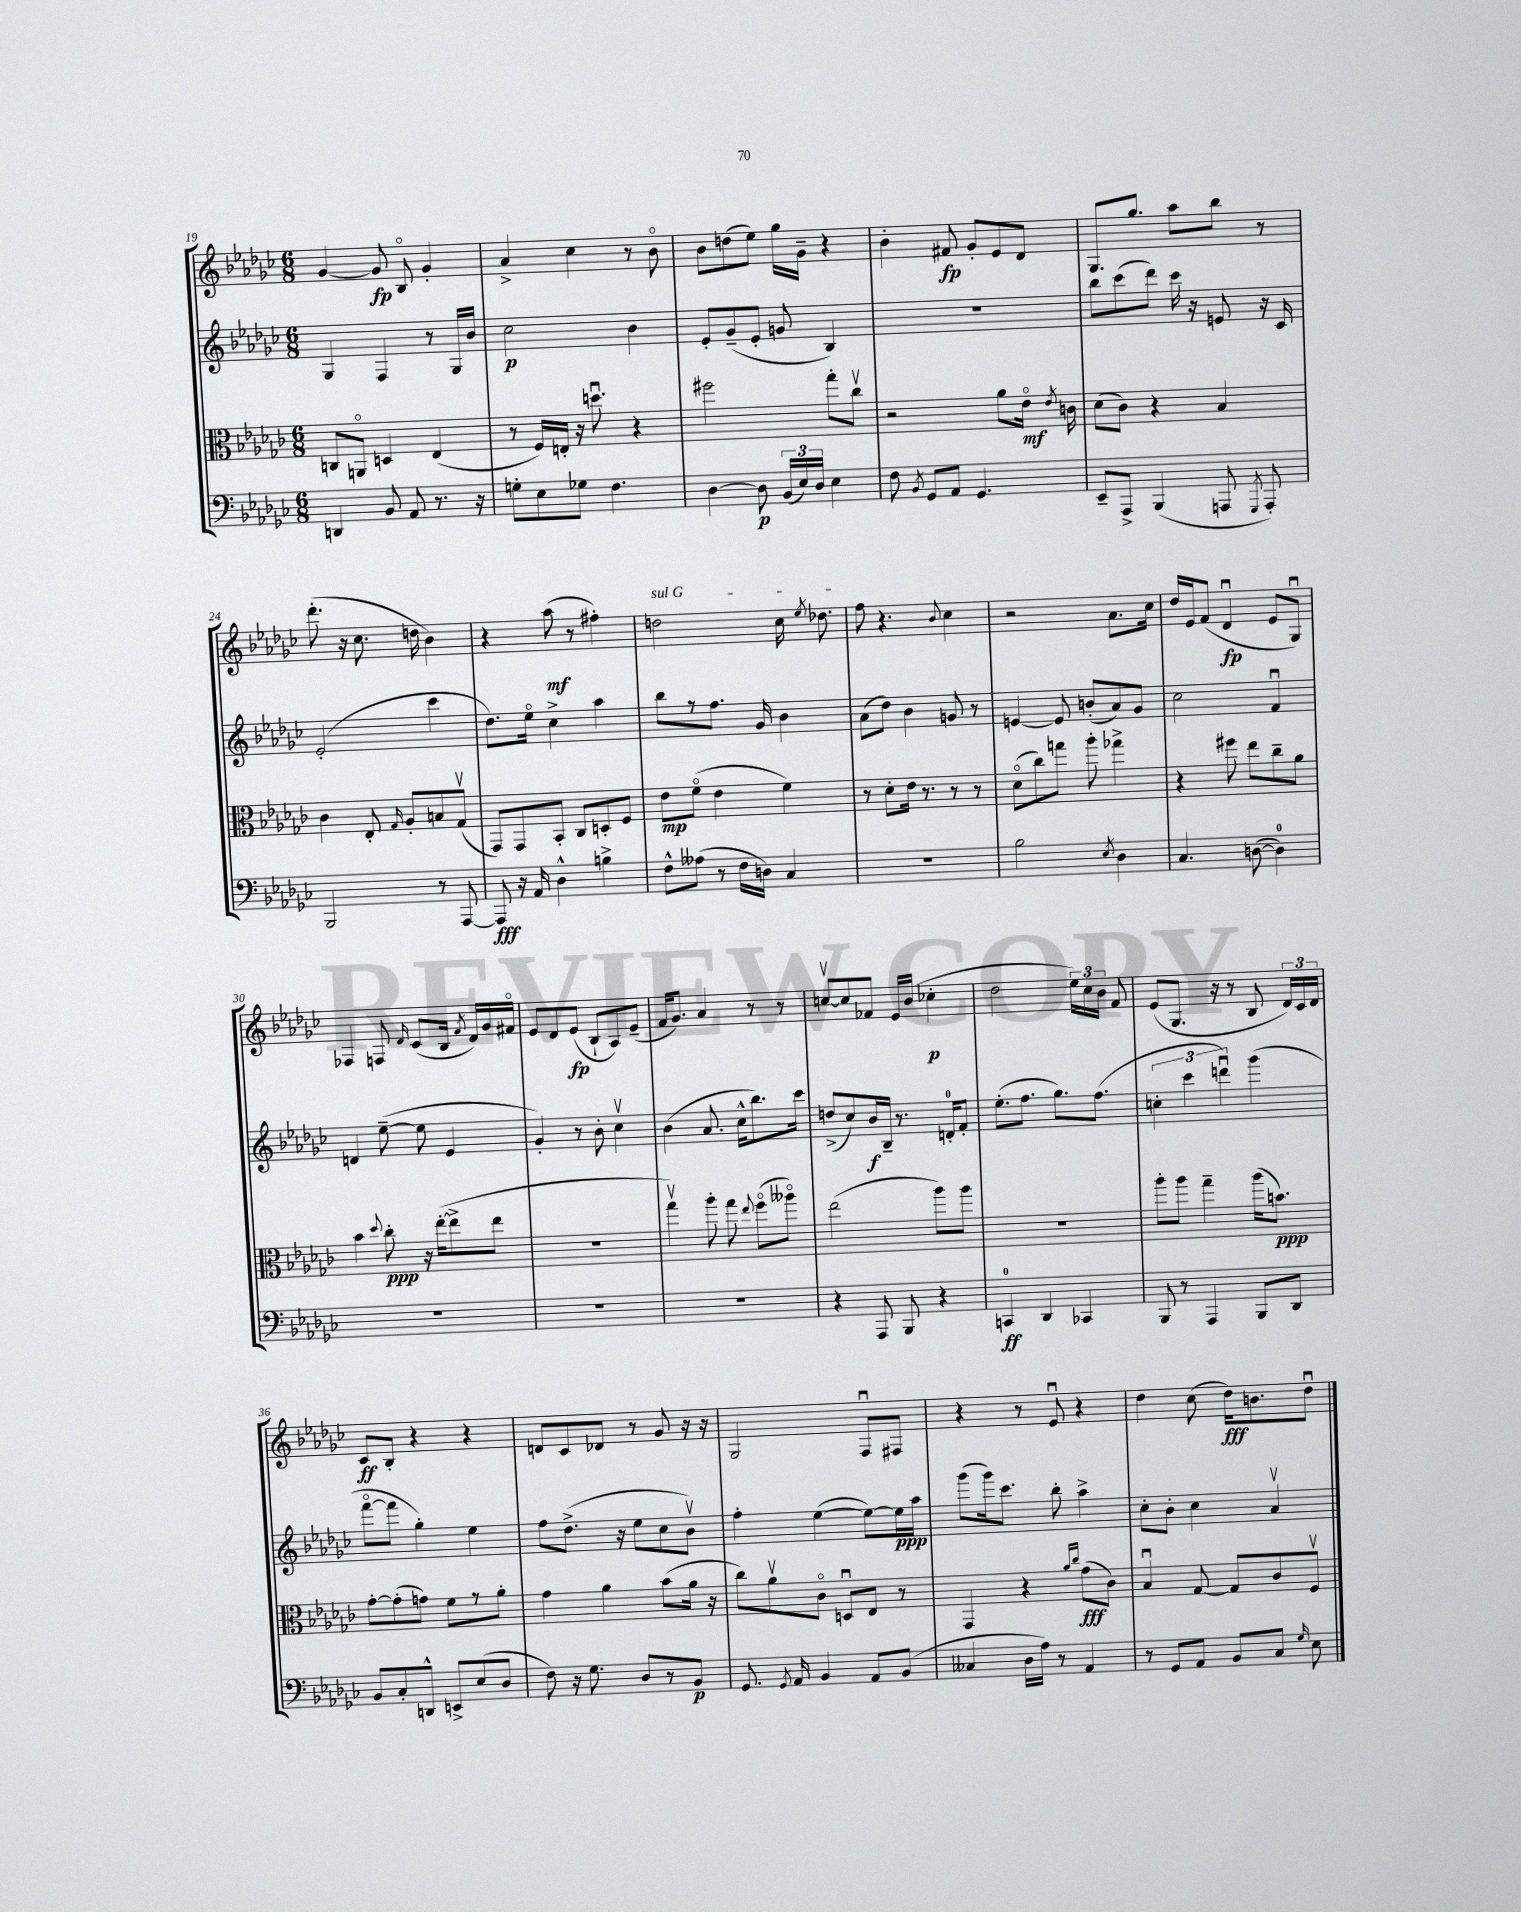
<<
\new StaffGroup <<
\new Staff = "s0" {
    \clef treble \key ges \major \numericTimeSignature \time 6/8
    \autoBeamOff ges'4~ ges'8\fp bes8\flageolet ges'4-. |
    aes'4-> ces''4 r8 bes'8\flageolet |
    bes'8[ d''8( ees''8]) ges''16[ ges'16]-- r4 |
    bes'4-. fis'8\fp ges'8[-. ees'8 des'8] |
    ges8.[ ges''8.] aes''8[ bes''8] r8 |
    des'''8.-.( r16 ces''8. d''16 bes'4) |
    r4 aes''8\mf( r8 fis''4-.) |
    \once \override TextSpanner.bound-details.left.text = \markup { \italic "sul G" } d''2\startTextSpan ces''16 \acciaccatura { ees''8 } des''8. |
    f''8\stopTextSpan r4. \appoggiatura { bes'8 } ces''4 |
    r2 aes'8.[ ces''16] |
    des''16[ ees'16 f'8]( des'4\downbow\fp ees'8[ ges8]\downbow) |
    fes4 f8 \grace { des'16 } ces'8[( bes16] \acciaccatura { f'8 } des'16[) ges'16 fis'16]\flageolet |
    ees'8[ des'8 ees'8]\fp( bes8[-! aes8) ees'8]--( |
    f'16[ ges'8.]) aes'4 r8 r8 |
    c''8[~\upbow c''8 fes'8] ees'16[ bes'16]( ces''4-.\p |
    des''2 \tuplet 3/2 { ees''16[) ces''16 bes'16] } f'8 |
    ees'8[( ges8.] r16 r8 bes8 \tuplet 3/2 { des'16[) ces'16 des'16] } |
    ces'8[\ff bes8]-. r4 r4 |
    d'8[ ces'8 des'8] r8 ges'8 r16 r16 |
    ges2 f8[\downbow fis8] |
    r4 r8 ees'8\downbow r4 |
    des''4 ces''8( des''16[\fff) b'8. des''8]\downbow \bar "|." |
}
\new Staff = "s1" {
    \clef treble \key ges \major \numericTimeSignature \time 6/8
    \autoBeamOff ges4 f4 r8 ges16[ bes'16] |
    ces''2\p bes'4 |
    ees'8[-. ges'8--( ees'8]-. g'8 bes4) |
    R2. |
    bes''8[ ces'''8( des'''8]) ces'''16 r16 e'8 r16 ces'16 |
    ees'2-.( ces'''4 |
    des''8.[) ees''16]\flageolet ces''4-> aes''4 |
    bes''8[ r8 f''8.] ges'16 bes'4 |
    aes'8[( des''8]) bes'4 g'8 r8 |
    e'4~ e'8 b'8[-.( aes'8) ges'8] |
    ces''2 f'4\downbow |
    d'4 ees''8~--( ees''8 ees'4 |
    ges'4-.) r8 bes'8-. ces''4\upbow |
    bes'4( aes'8. ces''16[-^ bes''8.) ces'''16] |
    d''8[->( ces''8) bes'16\f bes16]-- r8. d'16[-0-. f'8]-. |
    ees''8.[-.( f''8.] ges''8.[) f''8.]( |
    \tuplet 3/2 { c''4-. ces'''4 d'''4\downbow) } ges'''4( |
    f'''8[~\flageolet f'''8] ges''4-.) ees''4 |
    f''8[ des''8.]->( r16 ees''8[ ces''8 bes'8]\upbow) |
    f''4-. ees''4~( ees''8[~) ees''16\ppp aes''16] |
    ges'''8[( ges'''16) ces'''8.] bes''8-. aes''4-> |
    ces''8[-. bes'8]-. ces''4 aes'4\upbow \bar "|." |
}
\new Staff = "s2" {
    \clef alto \key ges \major \numericTimeSignature \time 6/8
    \autoBeamOff c8[ a,8]\flageolet d4 ees4( |
    r8 f16[) e16]-. r16 d''8.\downbow r4 |
    fis''2 ges''8[-. ces''8]\upbow |
    r2 aes'8[ ees'16]\flageolet\mf \acciaccatura { ees'8 } c'16 |
    des'8[( ces'8]) r4 bes4 |
    ces'4 ees8-. \grace { ges16 } aes8[-. b8 ges8]\upbow( |
    ges,8[) ges,8 bes,8]-. ces8[ d8-. f8] |
    ees'8[\mp f'8]\flageolet( ees'4 f'4) |
    r8 des'8[-. ees'16] r8. r8 r8 |
    des'8[\flageolet( ces''8) g''8] aes''8-. ges''4-> |
    r4 fis''8 ees''8[ ces''8-- aes'8] |
    bes'4 \appoggiatura { des''8 } ces''8-.\ppp r16 ees''16[~-.( ees''8-> ees''8] |
    R2. |
    ges''4\upbow) aes''8-. ges''8 \appoggiatura { ees''8 } f''8[\flageolet( aeses''8]\flageolet) |
    ees''2( aes''8[) aes''8] |
    R2. |
    aes''8[-. aes''8] ges''4-- aes''16[( b'8.]\ppp) |
    ges'8[~-. ges'8-.( g'8]) f'8[ r8 aes'8]-. |
    ges'4 aes'4 bes'8[( aes'16] r16 |
    ces''8[) aes'8\upbow ces'8]\flageolet d8[\downbow ees8] r8 |
    ges,4 r4 \grace { aes'16[ ces''16] } ges'8[\fff( ces'8]) |
    bes4\downbow ges8~ ges8[ ces'8 f8]\upbow \bar "|." |
}
\new Staff = "s3" {
    \clef bass \key ges \major \numericTimeSignature \time 6/8
    \autoBeamOff d,4 bes,8 aes,8 r8. r16 |
    g8[-. ees8 ges8] f4. |
    des4~ des8\p \tuplet 3/2 { bes,16[( ees16) des16] } ees4 |
    f8 \acciaccatura { bes,8 } ges,8[ aes,8] ges,4. |
    ees,8[-- aes,,8]-> bes,,4( a,,8 \acciaccatura { ges,,8 } a,,8-.) |
    bes,,2 r8 aes,,8~ |
    aes,,8\fff r16 aes,16 des4-^ b4-> |
    f8[-^ aeses8]( r8 f16[ d16]) ces4 |
    R2. |
    bes2 \acciaccatura { ees8 } des4 |
    ces4. d8~( d4-0) |
    R2. |
    R2. |
    R2. |
    r4 aes,,8 bes,,8 r4 |
    c,4-0\ff des,4 ces,4 |
    bes,,8 r8 aes,,4 bes,,8[ des,8] |
    bes,8[ ces8-. d,8]-^ e,8[-> ees8( des8] |
    f8) r16 ges8. des8[ r8 bes,8]\p |
    ges,8. \acciaccatura { ges,8 } aes,16 bes,4 aes,8[ bes,8]( |
    ceses4 des16[ aes16]) r8 aes,4 |
    r8 ges,8[ aes,8] bes,8[ ces8] \grace { ges16 } ees8 \bar "|." |
}
>>
>>
\layout { \context { \Score currentBarNumber = #19 } }
